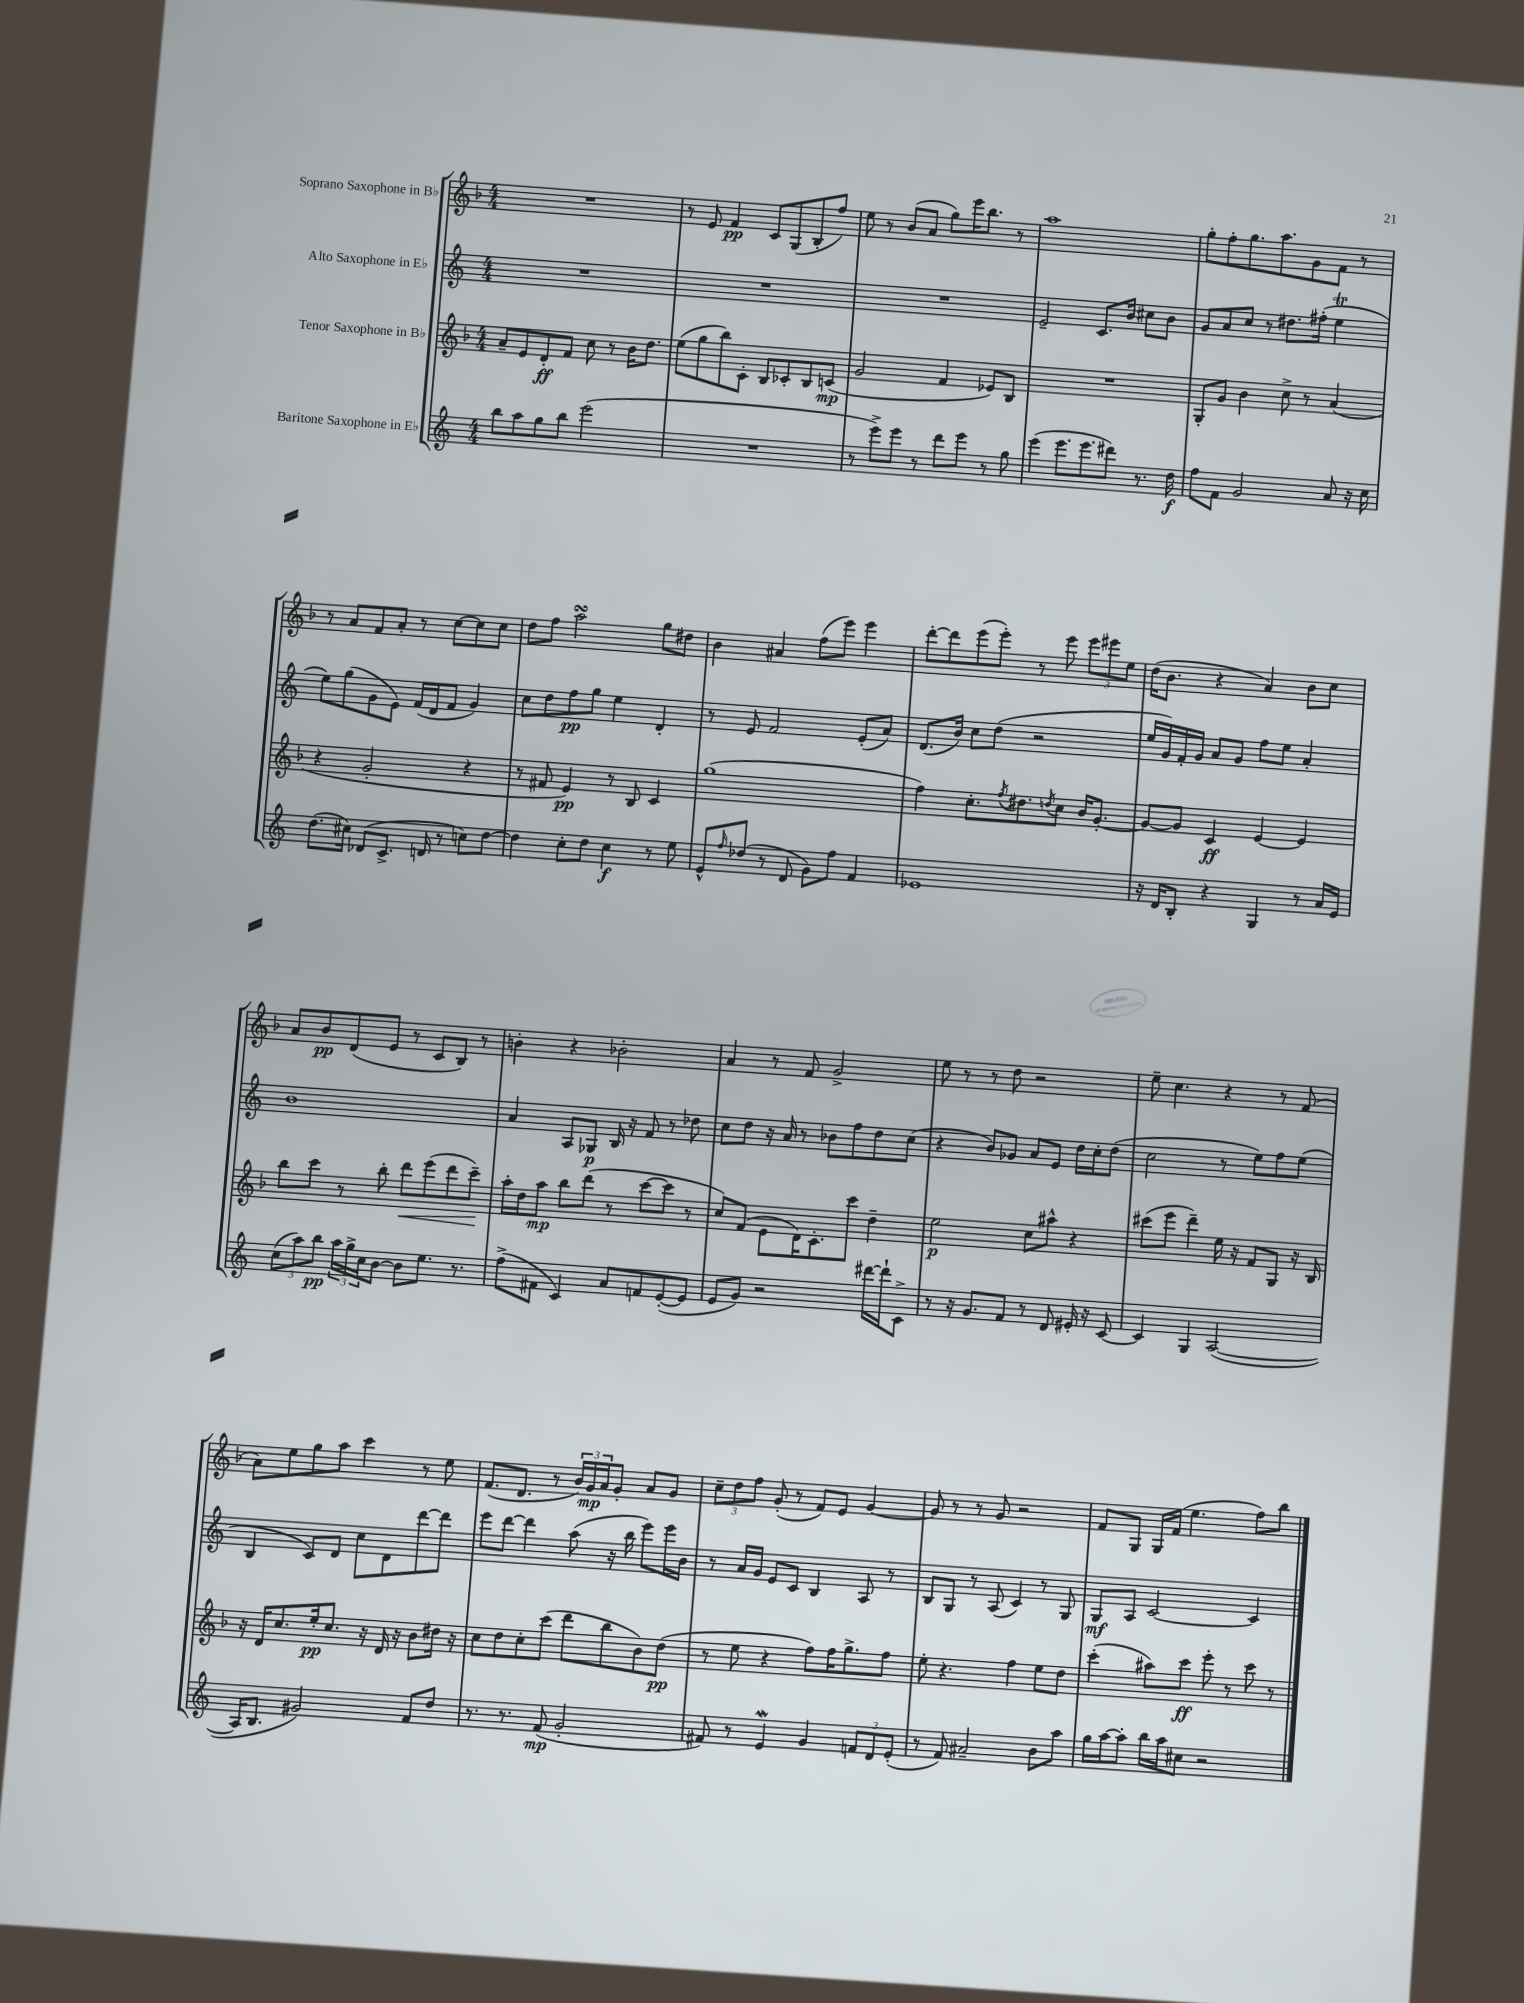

**kern	**kern	**kern	**kern
*staff4	*staff3	*staff2	*staff1
*clefG2	*clefG2	*clefG2	*clefG2
*k[]	*k[b-]	*k[]	*k[b-]
*M4/4	*M4/4	*M4/4	*M4/4
8bb	8a~	1r	1r
8aa	8e	.	.
8gg	8d'	.	.
8bb	8f	.	.
(2eee	8cc	.	.
.	8r	.	.
.	16b-	.	.
.	8.dd	.	.
=	=	=	=
1r	(8ee	1r	8r
.	8gg	.	8e
.	8bb-)	.	4f
.	8c'	.	.
.	8B-	.	8c
.	8c-'	.	(8G
.	8B-	.	8B-'
.	(8c	.	8ff)
=	=	=	=
8r	2g	1r	8ee
8eee^)	.	.	8r
8eee	.	.	(8b-
8r	.	.	8a
8ddd	4f	.	8gg)
8eee	.	.	16eee
.	.	.	8.bb-
8r	8e-)	.	.
8gg	8B-	.	8r
=	=	=	=
(4eee	1r	2e~	1aa
8.eee	.	.	.
8.eee	.	.	.
.	.	8.c	.
8ddd#)	.	.	.
.	.	16b	.
8.r	.	8cc#	.
.	.	8b	.
16dd	.	.	.
=	=	=	=
8ff	8G'	8g	8gg'
8f	8g	8a	8ff'
2g	4b-	8cc	8.gg
.	.	8r	.
.	.	.	8.aa
.	8cc^	8.dd#	.
.	8r	.	8g
.	.	(16ff#'	.
8a	(4a	4ee	8f
16r	.	.	8r
16cc	.	.	.
=	=	=	=
(8.dd	4r	8ee)	8r
.	.	(8gg	8a
16cc#)	.	.	.
(8d-	2g'	8g	8f
8.c^	.	8e)	8a'
.	.	(16f	8r
16d	.	16d	.
8r	.	8f	[8cc
8cc)	4r	4g)	8cc]
[8dd	.	.	8cc
=	=	=	=
4dd]	8r	8cc	8dd
.	8f#	8dd	8ff
8cc'	4e)	8ff	2aa
8dd	.	8gg	.
4cc	8r	4ee	.
.	8B-	.	.
8r	4c	4d'	8gg
8ee	.	.	8dd#
=	=	=	=
8e^^	(1gg	8r	4b-
16qqff	.	.	.
(8dd-	.	8e	.
8r	.	2f	4a#
8d	.	.	.
8g)	.	.	(8ff
8ff	.	.	8eee)
4f	.	(8e'	4eee
.	.	8a)	.
=	=	=	=
1e-	4ff)	(8.d	[8ddd'
.	.	.	8ddd]
.	.	16b)	.
.	8.cc'	8cc	(8eee
.	.	(8dd	8eee')
.	8qff	.	.
.	8.dd#	.	.
.	.	2r	8r
.	8qdd	.	.
.	8cc	.	8eee
.	16b-	.	12eee
.	[8.g'	.	.
.	.	.	12eee#
.	.	.	12ee
=	=	=	=
16r	8g_	16ee	(16dd
16d	.	16g)	8.b-
8B'	8g]	16f'	.
.	.	16g	.
4r	4c	8a	4r
.	.	8g	.
4G	[4e	8ff	4a)
.	.	8ee	.
8r	4e]	4a'	8b-
16a	.	.	8cc
16e	.	.	.
=	=	=	=
(12cc	8bb-	1b	8a
12aa)	.	.	.
.	8ccc	.	8b-
12bb	.	.	.
24aa	8r	.	(8d
24gg^	.	.	.
24cc	.	.	.
[8b	8bb-'	.	8e
8b]	8ddd	.	8r
8.ee	(8eee	.	8c
.	8ddd	.	8B-)
8.r	.	.	.
.	8ccc~)	.	8r
=	=	=	=
(8ff^	16aa'	4a	4b'
.	16dd	.	.
8f#	8aa	.	.
4c)	8bb-	8A	4r
.	(8ddd	8G-	.
8a	8r	16B	2b-'
.	.	16r	.
8f	[8ccc	8f	.
([8e'	8ccc]	8r	.
8e]	8r	8dd-	.
=	=	=	=
8e	8cc)	8cc	4a
8g)	(8f	8dd	.
2r	8e	16r	8r
.	.	16a	.
.	16d)	8r	8f
.	8.c'	.	.
.	.	8b-	2g^
.	8ccc	8ff	.
[16ddd#	4dd~	8dd	.
16ddd#`]	.	.	.
8c^	.	(8cc	.
=	=	=	=
8r	2ee	4r	8ee
16r	.	.	8r
8.g	.	.	.
.	.	8b)	8r
8f	.	8g-	8dd
8r	8cc	8a	2r
8d	8aa#^^	8e	.
16e#'	4r	16dd	.
16r	.	16cc'	.
[8c	.	(8dd	.
=	=	=	=
4c]	(8ccc#	2cc	8ee~
.	8eee	.	4.cc
4G	4ddd~)	.	.
([2A	16ee	8r	4r
.	16r	.	.
.	8f	8ee)	.
.	8G	8ff	8r
.	16r	(8ee	(8f
.	16B-	.	.
=	=	=	=
16A]	16r	4B	8a)
8.B	16d	.	.
.	8.cc	.	8ee
2g#)	.	8c)	8gg
.	16ee'	.	.
.	8.cc	8d	8aa
.	.	8cc	4ccc
.	16r	.	.
.	16d	8d	.
.	16r	.	.
8f	8b-	[8ddd	8r
8dd	16dd#	8ddd]	8ee
.	16r	.	.
=	=	=	=
8.r	8cc	8eee	(8.f
.	8dd	[8ddd	.
8.r	.	.	8.d
.	8cc'	4ddd]	.
(8f	(8ccc	.	8r
2g'	8ddd	(8aa	24b-)
.	.	.	24g
.	.	.	24a
.	8bb-	16r	8g'
.	.	16bb	.
.	8b-)	8eee)	8a
.	(8dd	16eee	8g
.	.	16b	.
=	=	=	=
8f#)	8r	8r	12cc~
.	.	.	12dd
8r	8ee	16a	.
.	.	.	12ff
.	.	16g	.
4e	4r	8e	(8g'
.	.	8c	8r
4g	8ff)	4B	8f)
.	16ff	.	8e
.	8.gg^	.	.
12f	.	8A	[4g
12d	.	.	.
.	8ff	8r	.
(12e'	.	.	.
=	=	=	=
8r	8ee'	8B	8g]
8f)	4.r	8G	8r
2a#~	.	8r	8r
.	.	(8A	8g
.	4ff	4c)	2r
8b	8ee	8r	.
8aa	8dd	8G	.
=	=	=	=
16gg	(4ccc'	8G	8f
[16aa	.	.	.
8aa']	.	8A	8G
16bb	8aa#)	[2c	16G
16aa	.	.	(16f
8cc#	8ccc	.	4.ee
2r	8eee'	.	.
.	8r	.	.
.	8ccc	4c]	8ff)
.	8r	.	8bb-
==	==	==	==
*-	*-	*-	*-
